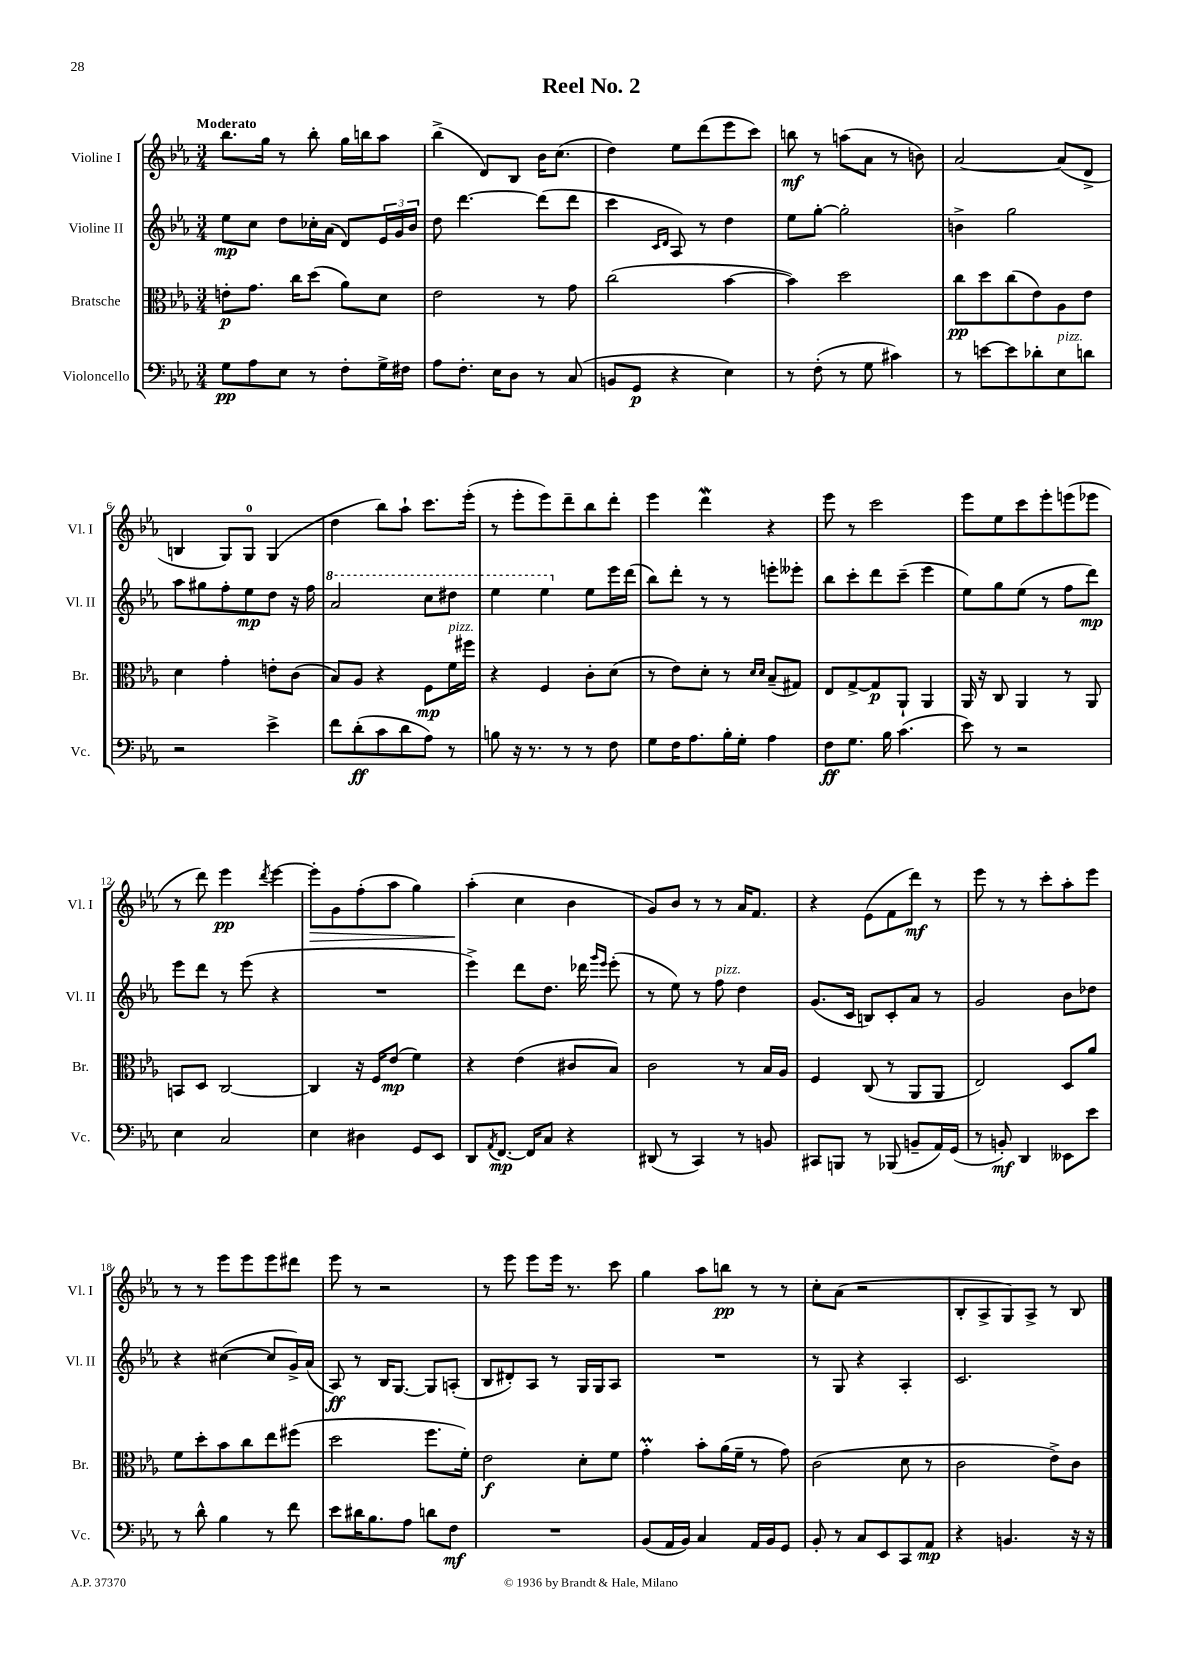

**kern	**dynam	**kern	**dynam	**kern	**dynam	**kern	**dynam
*part4	*part4	*part3	*part3	*part2	*part2	*part1	*part1
*staff4	*staff4	*staff3	*staff3	*staff2	*staff2	*staff1	*staff1
*I"Violoncello	*	*I"Bratsche	*	*I"Violine II	*	*I"Violine I	*
*I'Vc.	*	*I'Br.	*	*I'Vl. II	*	*I'Vl. I	*
*clefF4	*	*clefC3	*	*clefG2	*	*clefG2	*
*k[b-e-a-]	*	*k[b-e-a-]	*	*k[b-e-a-]	*	*k[b-e-a-]	*
*M3/4	*	*M3/4	*	*M3/4	*	*M3/4	*
=1	=1	=1	=1	=1	=1	=1	=1
!	!	!	!	!	!	!LO:TX:a:B:t=Moderato	!
8G\L	pp	8en'\L	p	8ee-\L	mp	8.bb-\L	.
8A-\	.	8.g\J	.	8cc\J	.	.	.
.	.	.	.	.	.	16gg\Jk	.
8E-\J	.	.	.	8dd\L	.	8r	.
.	.	16cc\KL	.	.	.	.	.
8r	.	(8dd\J	.	16cc-X'\L	.	8bb-'\	.
.	.	.	.	(16a-\JJ	.	.	.
8F'\L	.	8a-\L)	.	8d/L)	.	16gg\LL	.
.	.	.	.	.	.	16bbn\J	.
16G^\L	.	8d\J	.	24e-/L	.	8aa-\J	.
.	.	.	.	24g/	.	.	.
16F#X\JJ	.	.	.	.	.	.	.
.	.	.	.	24b-/JJ	.	.	.
=2	=2	=2	=2	=2	=2	=2	=2
8A-\L	.	2e-\	.	8dd\	.	(4bb-^\	.
8.F'\J	.	.	.	[4.ddd\	.	.	.
.	.	.	.	.	.	8d/L)	.
16E-\KL	.	.	.	.	.	.	.
8D\J	.	.	.	.	.	8B-/J	.
8r	.	8r	.	(8ddd\L]	.	16b-\KL	.
.	.	.	.	.	.	(8.cc\J	.
(8C/	.	8g\	.	8ddd\J	.	.	.
=3	=3	=3	=3	=3	=3	=3	=3
8BBn/L	.	(2cc\	.	4ccc\	.	4dd\)	.
8GG/J	p	.	.	.	.	.	.
.	.	.	.	16qqc/LL	.	.	.
.	.	.	.	16qqd/JJ	.	.	.
4r	.	.	.	8A-/)	.	8ee-\L	.
.	.	.	.	8r	.	(8ddd\	.
4E-\)	.	[4b-\	.	4dd\	.	8eee-\	.
.	.	.	.	.	.	8ccc\J)	.
=4	=4	=4	=4	=4	=4	=4	=4
8r	.	4b-\])	.	8ee-\L	.	8bbn\	mf
(8F'\	.	.	.	[8gg'\J	.	8r	.
8r	.	2dd\	.	2gg'\]	.	(8aan\L	.
8G\	.	.	.	.	.	8a-\J	.
4c#X\)	.	.	.	.	.	8r	.
.	.	.	.	.	.	8bn\)	.
=5	=5	=5	=5	=5	=5	=5	=5
8r	.	8cc\L	pp	4bn^\	.	[2a-/	.
[8en\L	.	8dd\	.	.	.	.	.
8e\]	.	(8cc\	.	2gg\	.	.	.
8d-X'\	.	8e-\)	.	.	.	.	.
!LO:TX:a:i:t=pizz.	!	!	!	!	!	!	!
8E-\	.	8A-\	.	.	.	(8a-/L]	.
8dn\J	.	8e-\J	.	.	.	8d^/J	.
!!LO:LB:g=z
=6	=6	=6	=6	=6	=6	=6	=6
2r	.	4d\	.	8aa-\L	.	4Bn/	.
.	.	.	.	8gg#X\	.	.	.
.	.	4g'\	.	8ff'\	.	8G/L)	.
.	.	.	.	8ee-\	mp	8G/J	.
4e-^\	.	8en'\L	.	8dd\J	.	(4G/	.
.	.	(8c\J	.	16r	.	.	.
.	.	.	.	16ff\	.	.	.
=7	=7	=7	=7	=7	=7	=7	=7
*	*	*	*	*8va	*	*	*
8f\L	.	8B-/L)	.	2aa-/	.	4dd\	.
(8d'\	ff	8A-/J	.	.	.	.	.
8c\	.	4r	.	.	.	8bb-\L)	.
8d\	.	.	.	.	.	8aa-`\J	.
8A-\J)	.	8F\L	mp	8ccc\L	.	8.ccc\L	.
!	!	!LO:TX:a:i:t=pizz.	!	!	!	!	!
8r	.	16f\L	.	8ddd#X\J	.	.	.
.	.	16ff#X\JJ	.	.	.	(16eee-'\Jk	.
=8	=8	=8	=8	=8	=8	=8	=8
8Bn\	.	4r	.	4eee-\	.	8r	.
16r	.	.	.	.	.	8eee-'\L	.
8.r	.	.	.	.	.	.	.
.	.	4F/	.	4eee-\	.	8eee-\)	.
8r	.	.	.	.	.	8ddd~\	.
*	*	*	*	*X8va	*	*	*
8r	.	8c'\L	.	8ee-\L	.	8bb-\	.
8F\	.	(8d\J	.	16eee-\L	.	8ddd'\J	.
.	.	.	.	(16ddd\JJ	.	.	.
=9	=9	=9	=9	=9	=9	=9	=9
8G\L	.	8r	.	8bb-\L)	.	4eee-\	.
16F\K	.	8e-\L)	.	8ddd'\J	.	.	.
8.A-\	.	.	.	.	.	.	.
.	.	8d'\J	.	8r	.	4dddW\	.
16B-'\L	.	8r	.	8r	.	.	.
16G'\JJ	.	.	.	.	.	.	.
.	.	16qqd/LL	.	.	.	.	.
.	.	16qqd/JJ	.	.	.	.	.
4A-\	.	(8B-~/L	.	8eeen'\L	.	4r	.
.	.	8G#X/J)	.	8eee--X'\J	.	.	.
=10	=10	=10	=10	=10	=10	=10	=10
8F\L	ff	8E-/L	.	8bb-\L	.	8eee-\	.
8.G\J	.	[8G^/	.	8ccc'\	.	8r	.
.	.	8G/]	p	8ddd\	.	2ccc\	.
16B-\	.	.	.	.	.	.	.
(4.c\	.	8AA-`/J	.	(8ccc~\J	.	.	.
.	.	4AA-/	.	4eee-\	.	.	.
=11	=11	=11	=11	=11	=11	=11	=11
8e-\)	.	16AA-/	.	8ee-\L)	.	8eee-\L	.
.	.	16r	.	.	.	.	.
8r	.	8C/	.	8gg\	.	8ee-\	.
2r	.	4AA-/	.	(8ee-\J	.	8ccc\	.
.	.	.	.	8r	.	8eee-'\	.
.	.	8r	.	8ff\L	.	(8eeen\	.
.	.	8AA-/	.	8ddd\J)	mp	8eee-X\J	.
!!LO:LB:g=z
=12	=12	=12	=12	=12	=12	=12	=12
4E-\	.	8BBn/L	.	8eee-\L	.	8r	.
.	.	8D/J	.	8ddd\J	.	8ddd\)	.
2C/	.	[2C/	.	8r	.	4eee-\	pp
.	.	.	.	(8eee-\	.	.	.
.	.	.	.	.	.	8qddd/	.
.	.	.	.	4r	.	[4eee-\	.
=13	=13	=13	=13	=13	=13	=13	=13
!	!	!	!	!	!	!	!LO:HP:b
4E-\	.	4C/]	.	2.r	.	8eee-'\L]	>
.	.	.	.	.	.	8g\	.
4D#X\	.	16r	.	.	.	(8ff'\	.
.	.	16F/KL	.	.	.	.	.
.	.	(8e-/J	mp	.	.	8aa-\J	.
8GG/L	.	4f\)	.	.	.	4gg\)	.
8EE-/J	.	.	.	.	.	.	.
=14	=14	=14	=14	=14	=14	=14	=14
8DD/L	.	4r	.	4eee-^\)	.	(4aa-'\	.
8qAA-/	.	.	.	.	.	.	.
[8.FF/J	mp	.	.	.	.	.	.
.	.	(4e-\	.	8ddd\L	.	4cc\	]
16FF/KL]	.	.	.	.	.	.	.
8C/J	.	.	.	8.dd\J	.	.	.
4r	.	8c#X/L	.	.	.	4b-\	.
.	.	.	.	16ddd-X\	.	.	.
.	.	.	.	16qqggg/LL	.	.	.
.	.	.	.	16qqeee-/JJ	.	.	.
.	.	8B-/J)	.	(8eee-'\	.	.	.
=15	=15	=15	=15	=15	=15	=15	=15
(8DD#X/	.	2c\	.	8r	.	8g/L)	.
8r	.	.	.	8ee-\)	.	8b-/J	.
4CC/)	.	.	.	8r	.	8r	.
!	!	!	!	!LO:TX:a:i:t=pizz.	!	!	!
.	.	.	.	8ff\	.	8r	.
8r	.	8r	.	4dd\	.	16a-/KL	.
.	.	.	.	.	.	8.f/J	.
8BBn/	.	16B-/LL	.	.	.	.	.
.	.	16A-/JJ	.	.	.	.	.
=16	=16	=16	=16	=16	=16	=16	=16
8CC#X/L	.	4F/	.	(8.g/L	.	4r	.
8BBBn/J	.	.	.	.	.	.	.
.	.	.	.	16c/Jk	.	.	.
8r	.	(8C/	.	8Bn/L)	.	(8e-\L	.
(8BBB-X/	.	8r	.	8c'/	.	8f\	.
8BBn~/L	.	8AA-/L	.	8a-/J	.	8ddd\J)	mf
16AA-/L)	.	8AA-/J	.	8r	.	8r	.
(16GG/JJ	.	.	.	.	.	.	.
=17	=17	=17	=17	=17	=17	=17	=17
8r	.	2E-/)	.	2g/	.	8eee-\	.
8BBn'/)	mf	.	.	.	.	8r	.
4DD/	.	.	.	.	.	8r	.
.	.	.	.	.	.	8ccc'\L	.
8EE--X\L	.	8D/L	.	8b-\L	.	8aa-'\	.
8e-\J	.	8a-/J	.	8dd-X\J	.	8eee-\J	.
!!LO:LB:g=z
=18	=18	=18	=18	=18	=18	=18	=18
8r	.	8f\L	.	4r	.	8r	.
8d^^\	.	8dd'\	.	.	.	8r	.
4B-\	.	8b-\	.	([4cc#X\	.	8eee-\L	.
.	.	8cc\	.	.	.	8eee-\	.
8r	.	8ee-\	.	8cc#/L]	.	8eee-\	.
8f\	.	(8ff#X\J	.	16g^/L)	.	8ddd#X\J	.
.	.	.	.	(16a-/JJ	.	.	.
=19	=19	=19	=19	=19	=19	=19	=19
8e-\L	.	2dd\	.	8A-/)	ff	8eee-\	.
16d#X\K	.	.	.	8r	.	8r	.
8.B-\	.	.	.	.	.	.	.
.	.	.	.	16B-/KL	.	2r	.
.	.	.	.	[8.G/J	.	.	.
8A-\J	.	.	.	.	.	.	.
8dn\L	.	8.ff\L	.	8G/L]	.	.	.
8F\J	mf	.	.	(8An'/J	.	.	.
.	.	16f'\Jk)	.	.	.	.	.
=20	=20	=20	=20	=20	=20	=20	=20
2.r	.	2e-\	f	8B-/L	.	8r	.
.	.	.	.	8d#X'/)	.	8eee-\	.
.	.	.	.	8A-/J	.	8eee-\L	.
.	.	.	.	8r	.	16eee-\Jk	.
.	.	.	.	.	.	8.r	.
.	.	8d'\L	.	16G/LL	.	.	.
.	.	.	.	16G/J	.	.	.
.	.	8f\J	.	8A-/J	.	8ccc\	.
=21	=21	=21	=21	=21	=21	=21	=21
(8BB-/L	.	4gm'\	.	2.r	.	4gg\	.
16AA-/L	.	.	.	.	.	.	.
16BB-/JJ)	.	.	.	.	.	.	.
4C/	.	8b-'\L	.	.	.	8aa-\L	.
.	.	(16a-\L	.	.	.	8bbn\J	pp
.	.	16f~\JJ	.	.	.	.	.
16AA-/LL	.	8r	.	.	.	8r	.
16BB-/J	.	.	.	.	.	.	.
8GG/J	.	8g\)	.	.	.	8r	.
=22	=22	=22	=22	=22	=22	=22	=22
8BB-'/	.	(2c\	.	8r	.	8cc'\L	.
8r	.	.	.	8G/	.	(8a-\J	.
8C/L	.	.	.	4r	.	2r	.
8EE-/	.	.	.	.	.	.	.
8CC/	.	8d\	.	4A-'/	.	.	.
8AA-/J	mp	8r	.	.	.	.	.
=23	=23	=23	=23	=23	=23	=23	=23
4r	.	2c\	.	2.c/	.	8B-'/L	.
.	.	.	.	.	.	8A-^/	.
4.BBn/	.	.	.	.	.	8G/)	.
.	.	.	.	.	.	8A-^/J	.
.	.	8e-^\L)	.	.	.	8r	.
16r	.	8c\J	.	.	.	8B-/	.
16r	.	.	.	.	.	.	.
==	==	==	==	==	==	==	==
*-	*-	*-	*-	*-	*-	*-	*-
